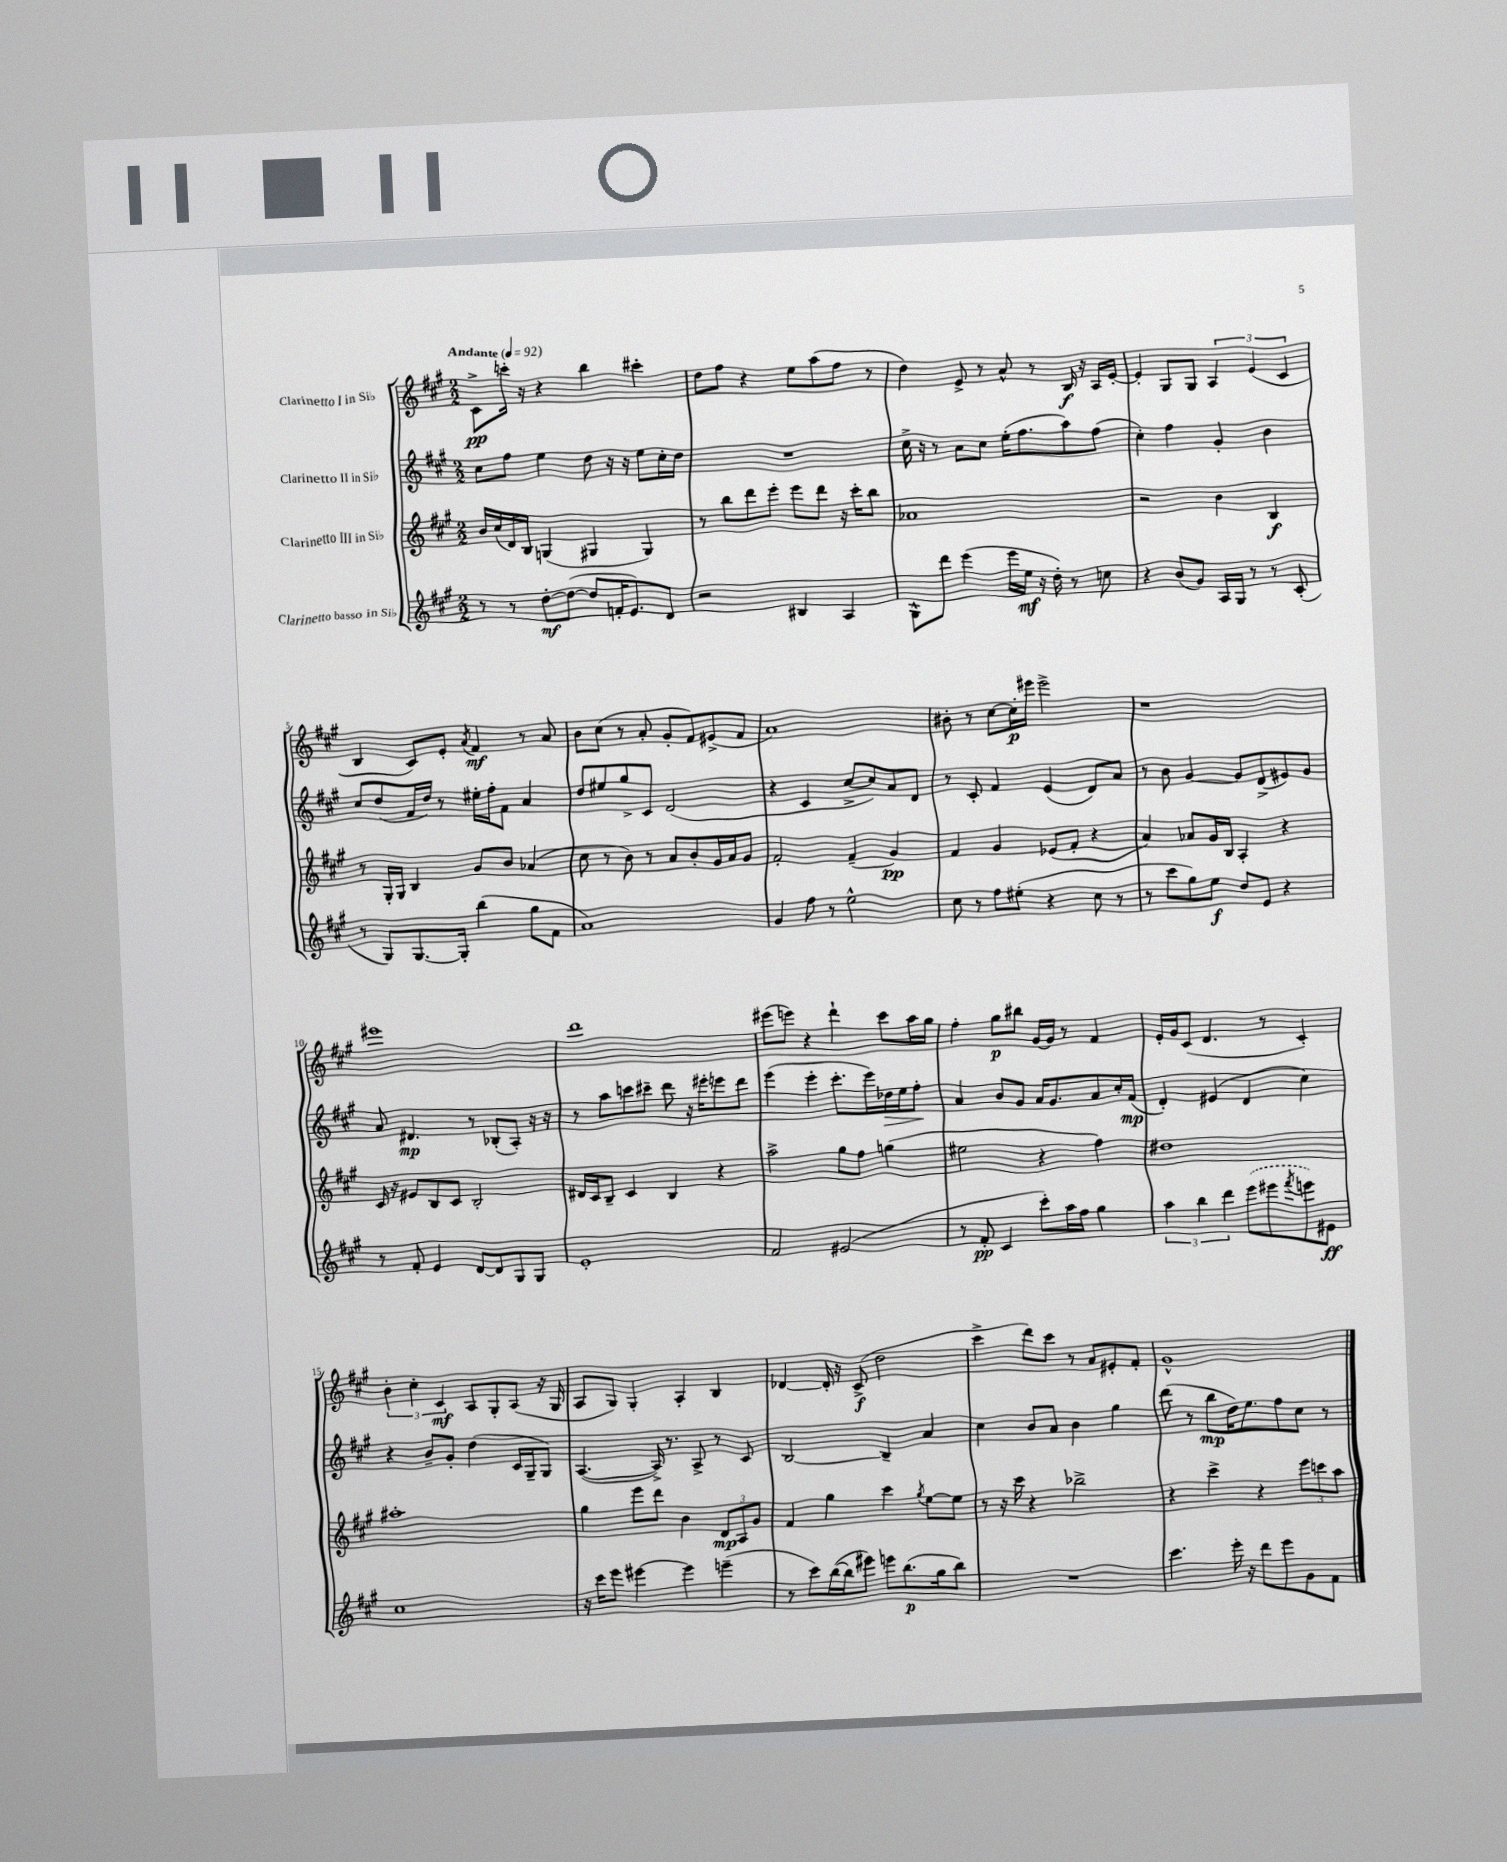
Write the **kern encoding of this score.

**kern	**dynam	**kern	**dynam	**kern	**dynam	**kern	**dynam
*part4	*part4	*part3	*part3	*part2	*part2	*part1	*part1
*staff4	*staff4	*staff3	*staff3	*staff2	*staff2	*staff1	*staff1
*I"Clarinetto basso in Si♭	*	*I"Clarinetto III in Si♭	*	*I"Clarinetto II in Si♭	*	*I"Clarinetto I in Si♭	*
*clefG2	*	*clefG2	*	*clefG2	*	*clefG2	*
*k[f#c#g#]	*	*k[f#c#g#]	*	*k[f#c#g#]	*	*k[f#c#g#]	*
*M2/2	*	*M2/2	*	*M2/2	*	*M2/2	*
*MM92	*	*MM92	*	*MM92	*	*MM92	*
=1	=1	=1	=1	=1	=1	=1	=1
!	!	!	!	!	!	!LO:TX:a:B:t=Andante	!
8r	.	16b/LL	.	8cc#\L	.	8c#^\L	pp
.	.	(16cc#/	.	.	.	.	.
8r	.	16d/)	.	8ff#\J	.	16cccn'\Jk	.
.	.	16B/JJ	.	.	.	16r	.
[8dd'\L	mf	(4Gn/	.	4ee\	.	4r	.
(8dd\J_	.	.	.	.	.	.	.
8dd/L]	.	4G#X/	.	8dd\	.	4bb\	.
16fn'/K	.	.	.	16r	.	.	.
8.e/)	.	.	.	16r	.	.	.
.	.	4G#/)	.	8ee\L	.	4ccc#X'\	.
8d/J	.	.	.	16cc#'\L	.	.	.
.	.	.	.	16dd\JJ	.	.	.
=2	=2	=2	=2	=2	=2	=2	=2
2r	.	8r	.	1r	.	8dd\L	.
.	.	8bb\L	.	.	.	8ff#\J	.
.	.	8ddd\	.	.	.	4r	.
.	.	8eee'\J	.	.	.	.	.
4B#X/	.	8eee\L	.	.	.	8ee\L	.
.	.	8ddd\J	.	.	.	(8aa\	.
4A/	.	16r	.	.	.	8ff#\J	.
.	.	16ccc#'\KL	.	.	.	.	.
.	.	8bb\J	.	.	.	8r	.
=3	=3	=3	=3	=3	=3	=3	=3
8G#^^\L	.	1a-X	.	16cc#^\	.	4dd\)	.
.	.	.	.	16r	.	.	.
8ddd\J	.	.	.	8r	.	.	.
(4eee\	.	.	.	8a\L	.	8e^/	.
.	.	.	.	8cc#\J	.	8r	.
16eee\LL	.	.	.	(16ee'\KL	.	8a^^/	.
16ee\JJ	mf	.	.	8.ff#\	.	.	.
16r	.	.	.	.	.	8r	.
16dd'\)	.	.	.	.	.	.	.
8r	.	.	.	8aa\)	.	16B/	f
.	.	.	.	.	.	16r	.
8ccn\	.	.	.	(8ff#\J	.	16A/LL	.
.	.	.	.	.	.	[16e'/JJ	.
=4	=4	=4	=4	=4	=4	=4	=4
4r	.	2r	.	4cc#'\)	.	4e'/]	.
(8b/L	.	.	.	4ff#\	.	8G#/L	.
8g#/J)	.	.	.	.	.	8G#/J	.
16A/LL	.	4b\	.	4g#'/	.	6A/	.
16G#/JJ	.	.	.	.	.	.	.
8r	.	.	.	.	.	.	.
.	.	.	.	.	.	(6e/	.
8r	.	4B/	f	4b\	.	.	.
.	.	.	.	.	.	6c#/	.
(8c#'/	.	.	.	.	.	.	.
!!LO:LB:g=z
=5	=5	=5	=5	=5	=5	=5	=5
8r	.	8r	.	8cc#/L	.	4B/	.
8G#/L)	.	16G#'/LL	.	(8dd/	.	.	.
.	.	16G#/JJ	.	.	.	.	.
[8.G#/	.	4B/	.	16f#/L	.	8c#/L)	.
.	.	.	.	16dd/JJ)	.	.	.
.	.	.	.	8r	.	8e'/J	.
16G#'/Jk]	.	.	.	.	.	.	.
.	.	.	.	.	.	8qa/	.
(4bb\	.	8g#/L	.	16ee#X'\LL	.	4f#/	mf
.	.	.	.	16ff#'\J	.	.	.
.	.	8b/J	.	8f#\J	.	.	.
8gg#\L	.	(4a-X/	.	4a/	.	8r	.
8f#\J	.	.	.	.	.	8a/	.
=6	=6	=6	=6	=6	=6	=6	=6
1a)	.	8cc#\	.	8dd/L	.	8b\L	.
.	.	8r	.	8ee#X/	.	(8cc#\J	.
.	.	8b\)	.	8gg#^/	.	8r	.
.	.	8r	.	8c#/J	.	8a'/	.
.	.	8a/L	.	(2d/	.	8g#'/L	.
.	.	8b'/	.	.	.	8f#/)	.
.	.	16g#/L	.	.	.	(8e#X^/	.
.	.	16a/J	.	.	.	.	.
.	.	8g#/J	.	.	.	8f#/J	.
=7	=7	=7	=7	=7	=7	=7	=7
4g#/	.	2f#'/	.	4r	.	1a)	.
8ff#\	.	.	.	4c#/	.	.	.
8r	.	.	.	.	.	.	.
2ee^^\	.	(4f#~/	.	[8cc#^/L	.	.	.
.	.	.	.	8cc#/])	.	.	.
.	.	4g#/)	pp	8a/	.	.	.
.	.	.	.	8d/J	.	.	.
=8	=8	=8	=8	=8	=8	=8	=8
8cc#\	.	4f#/	.	8r	.	8b#X'\	.
8r	.	.	.	8c#'/	.	8r	.
8ff#\L	.	4g#/	.	4f#/	.	[8cc#\L	.
(8ee#X'\J	.	.	.	.	.	16cc#'\L]	p
.	.	.	.	.	.	16eee#X\JJ	.
4r	.	(8e-X/L	.	(4e/	.	2eee#^\	.
.	.	8f#'/J	.	.	.	.	.
8cc#\	.	4r	.	8d/L)	.	.	.
8r	.	.	.	8a/J	.	.	.
=9	=9	=9	=9	=9	=9	=9	=9
8r	.	4a/)	.	8r	.	1r	.
8ccc#\L	.	.	.	8b\	.	.	.
8gg#\)	.	8a-X/L	.	[4g#/	.	.	.
8ee\J	f	16g#/L	.	.	.	.	.
.	.	16B/JJ	.	.	.	.	.
8dd/L	.	4A'/	.	8g#/L]	.	.	.
8e/J	.	.	.	(8d^/	.	.	.
4r	.	4r	.	8e#X/)	.	.	.
.	.	.	.	8g#/J	.	.	.
!!LO:LB:g=z
=10	=10	=10	=10	=10	=10	=10	=10
8r	.	16c#/	.	8a/	.	1eee#X	.
.	.	16r	.	.	.	.	.
8f#'/	.	8e#X/L	.	4.d#X/	mp	.	.
4e/	.	8B/	.	.	.	.	.
.	.	8c#/J	.	.	.	.	.
[8d/L	.	2B'/	.	8r	.	.	.
8d/]	.	.	.	(8B-X'/L	.	.	.
8G#/	.	.	.	8A'/J)	.	.	.
8G#/J	.	.	.	16r	.	.	.
.	.	.	.	16r	.	.	.
=11	=11	=11	=11	=11	=11	=11	=11
1e'	.	16d#X/LL	.	8r	.	1ddd	.
.	.	16c#/J	.	.	.	.	.
.	.	8B~/J	.	8aa\L	.	.	.
.	.	4c#/	.	8cccn\	.	.	.
.	.	.	.	8ccc#X~\J	.	.	.
.	.	4B/	.	8ddd\	.	.	.
.	.	.	.	16r	.	.	.
.	.	.	.	16eee#X'\KL	.	.	.
.	.	4r	.	8eeen\	.	.	.
.	.	.	.	8ddd\J	.	.	.
=12	=12	=12	=12	=12	=12	=12	=12
2f#/	.	2aa^\	.	(4eee\	.	(8eee#X\L	.
.	.	.	.	.	.	8eeen\J)	.
.	.	.	.	4eee'\	.	4r	.
(2e#X/	.	8gg#\L	.	8.ccc#'\L	.	4ddd`\	.
.	.	8ff#\J	.	.	.	.	.
.	.	.	.	16eee\L)	.	.	.
!	!	!	!	!	!LO:HP:b	!	!
.	.	(4ggn\	.	16dd-X\	>	8ccc#\L	.
.	.	.	.	16ee\J	.	.	.
.	.	.	.	8ff#'\J	.	16aa\L	.
.	.	.	.	.	.	16gg#\JJ	.
.	.	.	.	.	]	.	.
=13	=13	=13	=13	=13	=13	=13	=13
8r	.	2ee#X\	.	4a/	.	4ff#'\	.
8f#'/	pp	.	.	.	.	.	.
4c#/	.	.	.	8b/L	.	8gg#\L	p
.	.	.	.	8g#/J	.	8bb#X\J	.
8ccc#'\L)	.	4r	.	16a/KL	.	[16g#/LL	.
.	.	.	.	8.g#/	.	16g#/JJ]	.
16aa\L	.	.	.	.	.	8r	.
16ff#\JJ	.	.	.	.	.	.	.
4gg#\	.	4ff#\)	.	8a/	.	4f#/	.
.	.	.	.	16cc#'/L	.	.	.
.	.	.	.	(16f#/JJ	mp	.	.
=14	=14	=14	=14	=14	=14	=14	=14
6aa\	.	1dd#X	.	4d'/)	.	16e'/LL	.
.	.	.	.	.	.	16g#/J	.
.	.	.	.	.	.	(8c#/J	.
6bb\	.	.	.	.	.	.	.
.	.	.	.	(4e#X/	.	4.d/	.
6ddd\	.	.	.	.	.	.	.
(8eee\L	.	.	.	4d/	.	.	.
8eee#X\	.	.	.	.	.	8r	.
8qfff#/	.	.	.	.	.	.	.
8eeen\)	.	.	.	4cc#\)	.	4c#'/)	.
8e#X\J	ff	.	.	.	.	.	.
!!LO:LB:g=z
=15	=15	=15	=15	=15	=15	=15	=15
1cc#	.	1aa#X'	.	4r	.	6b'\	.
.	.	.	.	.	.	6cc#'\	.
.	.	.	.	8b~/L	.	.	.
.	.	.	.	.	.	6c#/	mf
.	.	.	.	8g#'/J	.	.	.
.	.	.	.	(4dd\	.	8A/L	.
.	.	.	.	.	.	8G#'/	.
.	.	.	.	16c#/LL	.	(8A/J	.
.	.	.	.	16G#~/J	.	.	.
.	.	.	.	8G#/J)	.	16r	.
.	.	.	.	.	.	16G#/	.
=16	=16	=16	=16	=16	=16	=16	=16
16r	.	4gg#\	.	([4.A/	.	8A/L	.
16ccc#\KL	.	.	.	.	.	.	.
8eee\J	.	.	.	.	.	8G#/J)	.
[4eee#X\	.	8eee\L	.	.	.	4G#'/	.
.	.	8ddd\J	.	16A^/])	.	.	.
.	.	.	.	8.r	.	.	.
4eee#\]	.	4b\	.	.	.	4A'/	.
.	.	.	.	8A^/	.	.	.
(4eeen~\	.	12d/L	mp	8r	.	4B/	.
.	.	12A/	.	.	.	.	.
.	.	.	.	8c#/	.	.	.
.	.	12g#/J	.	.	.	.	.
=17	=17	=17	=17	=17	=17	=17	=17
8r	.	4f#/	.	[2B/	.	[4d-X/	.
8ccc#\L)	.	.	.	.	.	.	.
([16bb\L	.	4gg#\	.	.	.	16d-'/]	.
16bb\J]	.	.	.	.	.	16r	.
8eee#X\J)	.	.	.	.	.	(8c#^/	f
8eeen\L	.	4ccc#\	.	4B~/]	.	2dd\	.
(8.bb\	p	.	.	.	.	.	.
.	.	8qgg#/	.	.	.	.	.
.	.	[8ee\L	.	4a/	.	.	.
16gg#\k	.	.	.	.	.	.	.
8bb\J)	.	8ee\J]	.	.	.	.	.
=18	=18	=18	=18	=18	=18	=18	=18
1r	.	8r	.	4cc#\	.	4ccc#^\	.
.	.	16r	.	.	.	.	.
.	.	16ccc#\	.	.	.	.	.
.	.	4r	.	8b/L	.	8ddd\L)	.
.	.	.	.	8a/J	.	8ccc#\J	.
.	.	2bb-X^\	.	4b\	.	8r	.
.	.	.	.	.	.	8a/L	.
.	.	.	.	4gg#\	.	8e#X'/	.
.	.	.	.	.	.	8f#'/J	.
=19	=19	=19	=19	=19	=19	=19	=19
4.ccc#\	.	4r	.	(8ddd\	.	1g#^^	.
.	.	.	.	8r	.	.	.
.	.	4ccc#^\	.	8bb\L	mp	.	.
16eee'\	.	.	.	16dd\K)	.	.	.
16r	.	.	.	8.ee\	.	.	.
8ddd\L	.	4r	.	.	.	.	.
8eee\	.	.	.	8ff#\	.	.	.
8g#\	.	12eee\L	.	8cc#\J	.	.	.
.	.	12cccn\	.	.	.	.	.
8f#\J	.	.	.	8r	.	.	.
.	.	12aa\J	.	.	.	.	.
==	==	==	==	==	==	==	==
*-	*-	*-	*-	*-	*-	*-	*-
